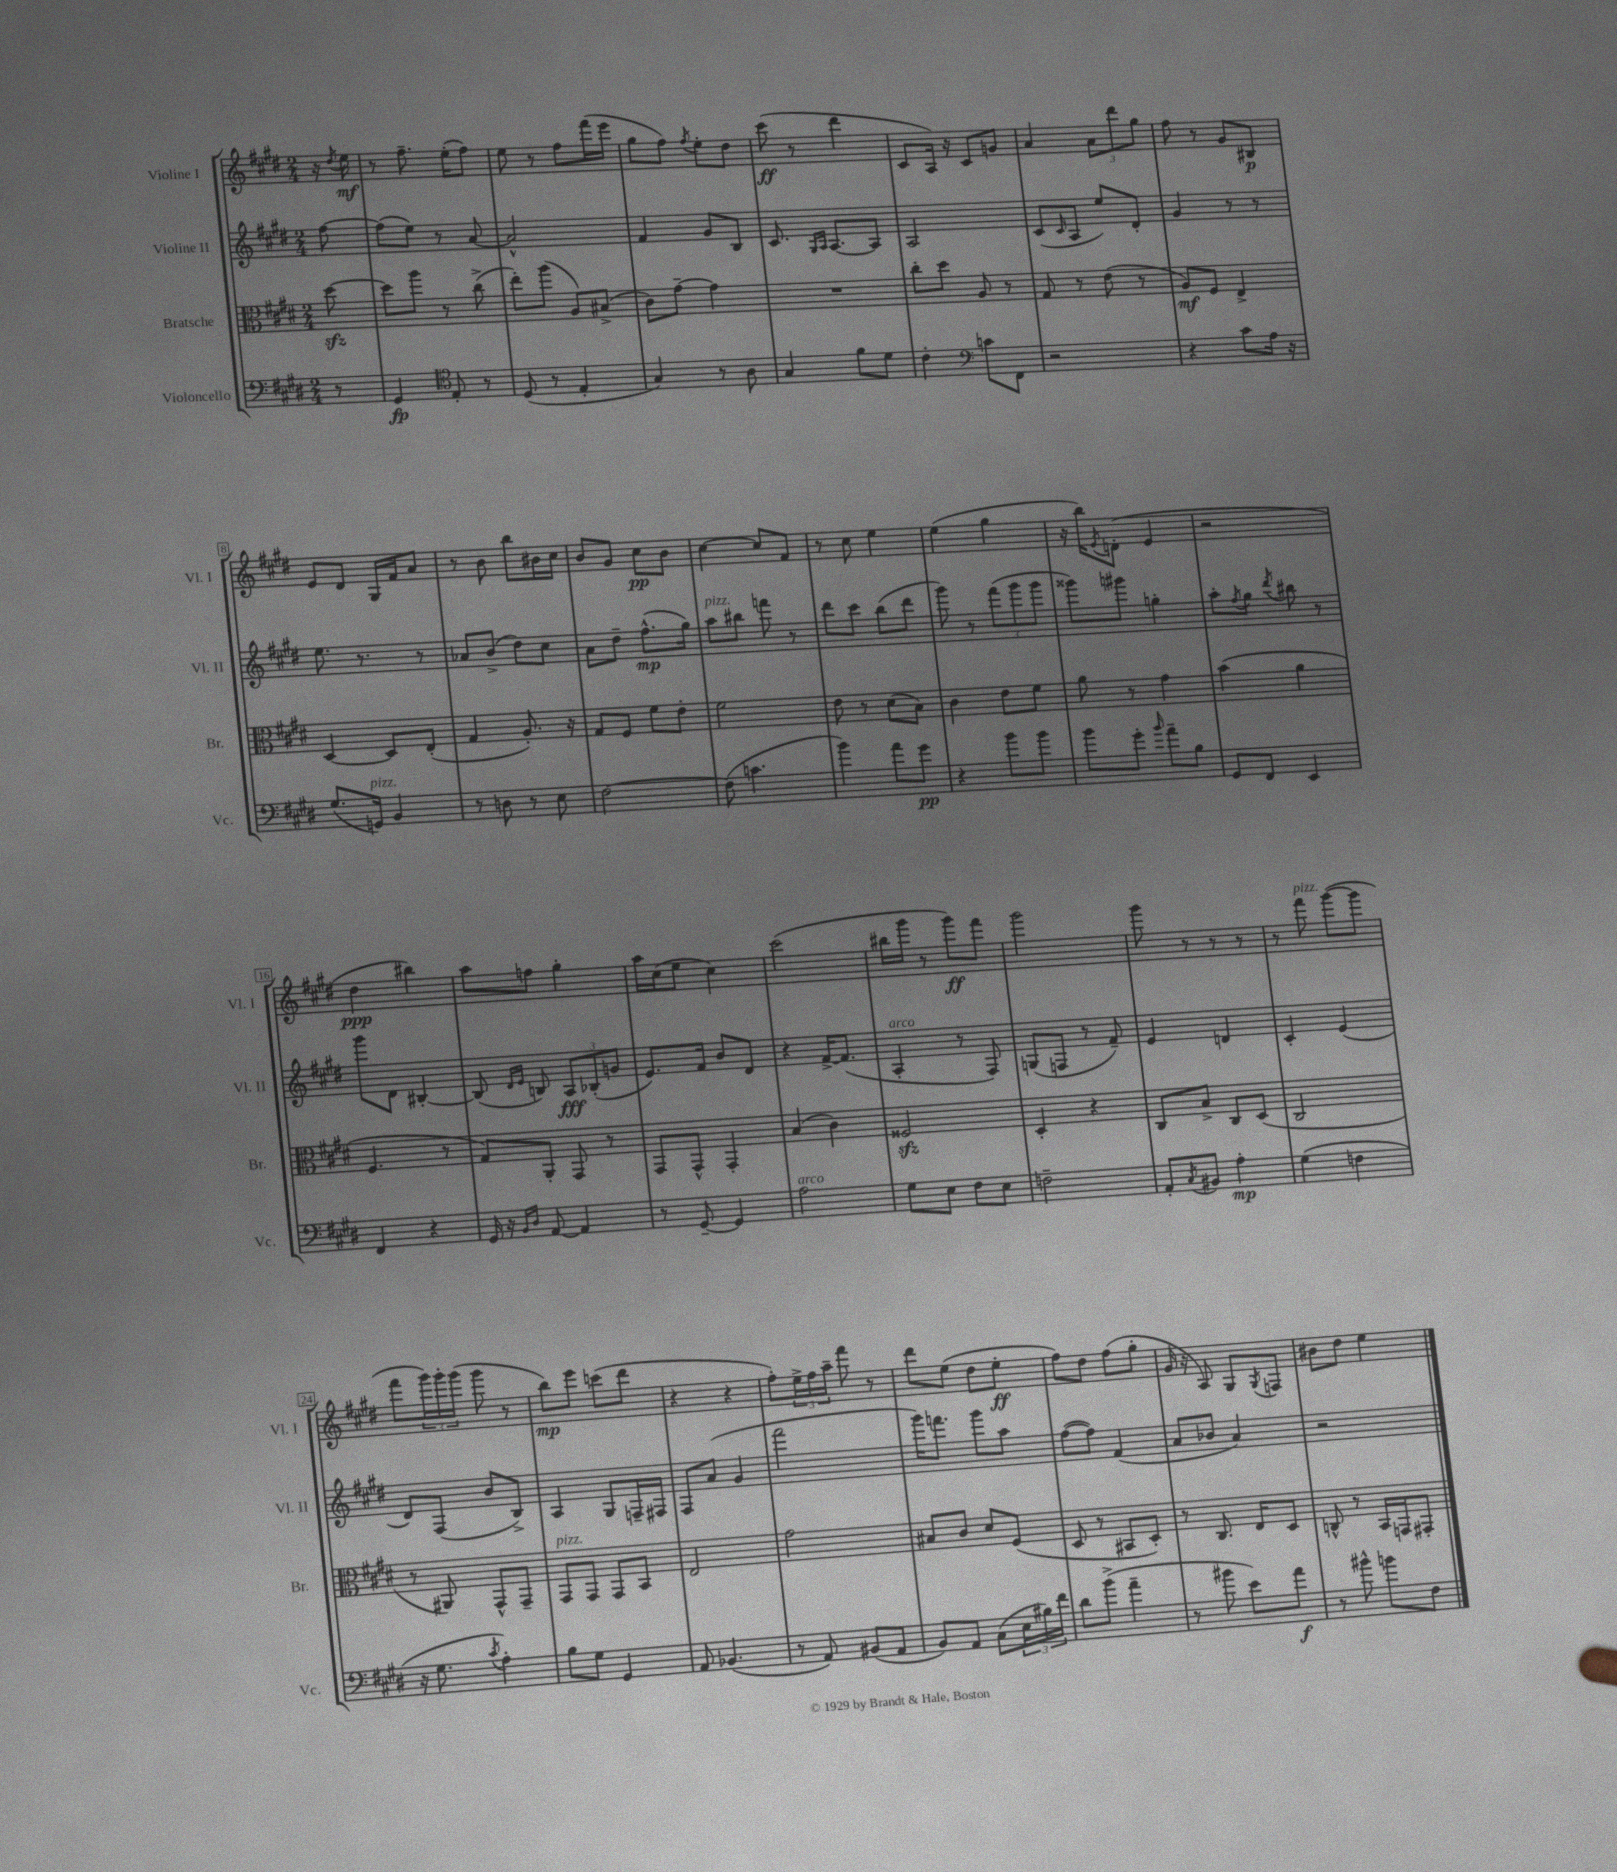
<<
\new StaffGroup <<
\new Staff = "s0" \with { instrumentName = "Violine I" shortInstrumentName = "Vl. I" } {
    \clef treble \key e \major \numericTimeSignature \time 2/4 \partial 8
    r16 \acciaccatura { dis''8 } e''16\mf |
    r8 fis''8.-- e''16-.( fis''8) |
    e''8 r8 fis''8 fis'''16( e'''16 |
    gis''8 fis''8) \acciaccatura { fis''8 } e''8-. dis''8 |
    cis'''8\ff( r8 dis'''4 |
    cis'8 a16) r16 cis'8 g'8 |
    a'4 \tuplet 3/2 { a'8 dis'''8 gis''8 } |
    fis''8 r8 gis'8 bis8\p |
    e'8 dis'8 gis16 fis'16 a'8 |
    r8 b'8 b''8 bis'16 cis''16 |
    b'8 gis'8 cis''8\pp b'8 |
    cis''4~ cis''8 fis'8 |
    r8 cis''8 e''4 |
    e''4( gis''4 |
    r16 b''16) \acciaccatura { e'8 } d'8-.( e'4 |
    r2 |
    dis''4\ppp bis''4) |
    a''8 f''8 gis''4-. |
    a''16 cis''16( e''8 cis''4) |
    cis'''2( |
    bis''16 gis'''16 r8 gis'''8\ff) fis'''8 |
    gis'''2 |
    gis'''8 r8 r8 r8 |
    r8 fis'''8^\markup { \italic "pizz." } gis'''8~( gis'''8 |
    fis'''8 \tuplet 3/2 { gis'''16) gis'''16-. gis'''16( } gis'''8 r8 |
    b''8\mp) e'''8 c'''8( dis'''8 |
    r4 r4 |
    fis''8-.) \tuplet 3/2 { e''16-> fis''16 a''16-- } fis'''8 r8 |
    dis'''8 e''8( dis''8 e''8-.\ff |
    fis''8) dis''8 fis''8( gis''8-. |
    gis'16 r16 a8) gis8 \acciaccatura { gis8 } f8 |
    bis'8 dis''8 e''4 \bar "|." |
}
\new Staff = "s1" \with { instrumentName = "Violine II" shortInstrumentName = "Vl. II" } {
    \clef treble \key e \major \numericTimeSignature \time 2/4 \partial 8
    fis''8~ |
    fis''8( e''8) r8 a'8~ |
    a'2-^ |
    fis'4 gis'8 b8 |
    cis'8. \grace { gis16 a16 } a8.~ a8 |
    a2 |
    cis'8( \grace { cis'16 } a8 e''8) dis'8-. |
    gis'4 r8 r8 |
    e''8. r8. r8 |
    aes'8 b'8->( dis''8) cis''8 |
    a'8 dis''8-- fis''8.-^\mp( gis''16) |
    a''8^\markup { \italic "pizz." } bis''8 f'''8 r8 |
    dis'''8 cis'''8 b''8( dis'''8 |
    gis'''8) r8 \tuplet 3/2 { fis'''8( gis'''8 gis'''8 } |
    gisis'''8) gis'''8 g''4-. |
    a''8-. \acciaccatura { fis''8 } gis''8 \acciaccatura { dis'''8 } bis''8 r8 |
    gis'''8 dis'8 bis4~-. |
    bis8( \grace { dis'16 e'16 } b8) \tuplet 3/2 { a8\fff bes8-.( g'8 } |
    e'8.) fis'16 b'8 dis'8 |
    r4 fis'16~-> fis'8.( |
    a4-.^\markup { \italic "arco" } r8 fis8) |
    g8( f8 r8 fis'8--) |
    e'4 d'4 |
    cis'4-. e'4( |
    dis'8) fis8( b'8 b8->) |
    a4 gis8 f16-- fis16 |
    fis8 a'8( gis'4 |
    fis'''2 |
    gis'''16) f'''8. gis'''8 a''8 |
    fis''8~( fis''8) fis'4( |
    a'8 bes'8 a'4) |
    r2 \bar "|." |
}
\new Staff = "s2" \with { instrumentName = "Bratsche" shortInstrumentName = "Br." } {
    \clef alto \key e \major \numericTimeSignature \time 2/4 \partial 8
    dis''8~\sfz |
    dis''8 a''8 r8 cis''8->( |
    e''8-.) a''8( a8) bis8->( |
    cis'8) gis'8~-- gis'4 |
    R2 |
    cis''8-. dis''8 a8 r8 |
    gis8 r8 e'8( r8 |
    a8\mf) fis8 e4-> |
    dis4~ dis8 e8-.( |
    gis4 a8.-.) r16 |
    gis8 fis8 fis'8 e'8-. |
    fis'2 |
    e'8 r8 dis'8( b8) |
    cis'4 e'8 fis'8 |
    a'8 r8 gis'4 |
    b'4( a'4 |
    fis4. r8 |
    gis8) a,8-. gis,8 r8 |
    gis,8 gis,8-^ gis,4-. |
    b4( cis'4) |
    fisis2\sfz |
    dis4-. r4 |
    cis8 b8-> cis8 dis8( |
    cis2 |
    r8 ais,8) gis,8-^ gis,8-- |
    gis,8^\markup { \italic "pizz." } gis,8 gis,8 b,8 |
    e2 |
    gis'2 |
    bis8 cis'8 dis'8 fis8( |
    dis8 r8 bis,8 dis8-.) |
    r8 cis8. e16 dis8 |
    c8-^ r8 b,16 g,16 gis,8-. \bar "|." |
}
\new Staff = "s3" \with { instrumentName = "Violoncello" shortInstrumentName = "Vc." } {
    \clef bass \key e \major \numericTimeSignature \time 2/4 \partial 8
    r8 |
    gis,4\fp \clef tenor e8-. r8 |
    dis8( r8 e4-. |
    gis4) r8 a8 |
    gis4 fis'8 dis'8 |
    cis'4-. \clef bass c'8 fis,8 |
    r2 |
    r4 cis'8 a16 r16 |
    gis8.( g,16^\markup { \italic "pizz." }) b,4 |
    r8 d8 r8 e8 |
    fis2~ |
    fis8( c'4. |
    b'4) a'8 gis'8\pp |
    r4 b'8 b'8 |
    b'8 gis'8-. \grace { b'16 } a'8-- b8 |
    gis,8 fis,8 e,4 |
    fis,4 r4 |
    gis,16 r16 \grace { b,16 dis16 } a,8~ a,4 |
    r8 gis,8~-- gis,4 |
    a2^\markup { \italic "arco" } |
    gis8 e8 fis8 e8 |
    f2-- |
    a,8-. \acciaccatura { cis8 } bis,8 a4-.\mp |
    gis4( f4 |
    r16 gis8. \acciaccatura { cis'8 } a4-.) |
    b8 gis8 gis,4 |
    a,8 bes,4.( |
    r8 a,8) bis,8( a,8 |
    b,8) a,8 cis8( \tuplet 3/2 { e16 bis16) fis'16 } |
    dis'8 b'8->( a'4-- |
    r8 bis'8 e'8) a'8\f |
    r8 bis'8-^ b'8 fis8 \bar "|." |
}
>>
>>
\layout { \context { \Score \override BarNumber.stencil = #(make-stencil-boxer 0.1 0.3 ly:text-interface::print) } }
